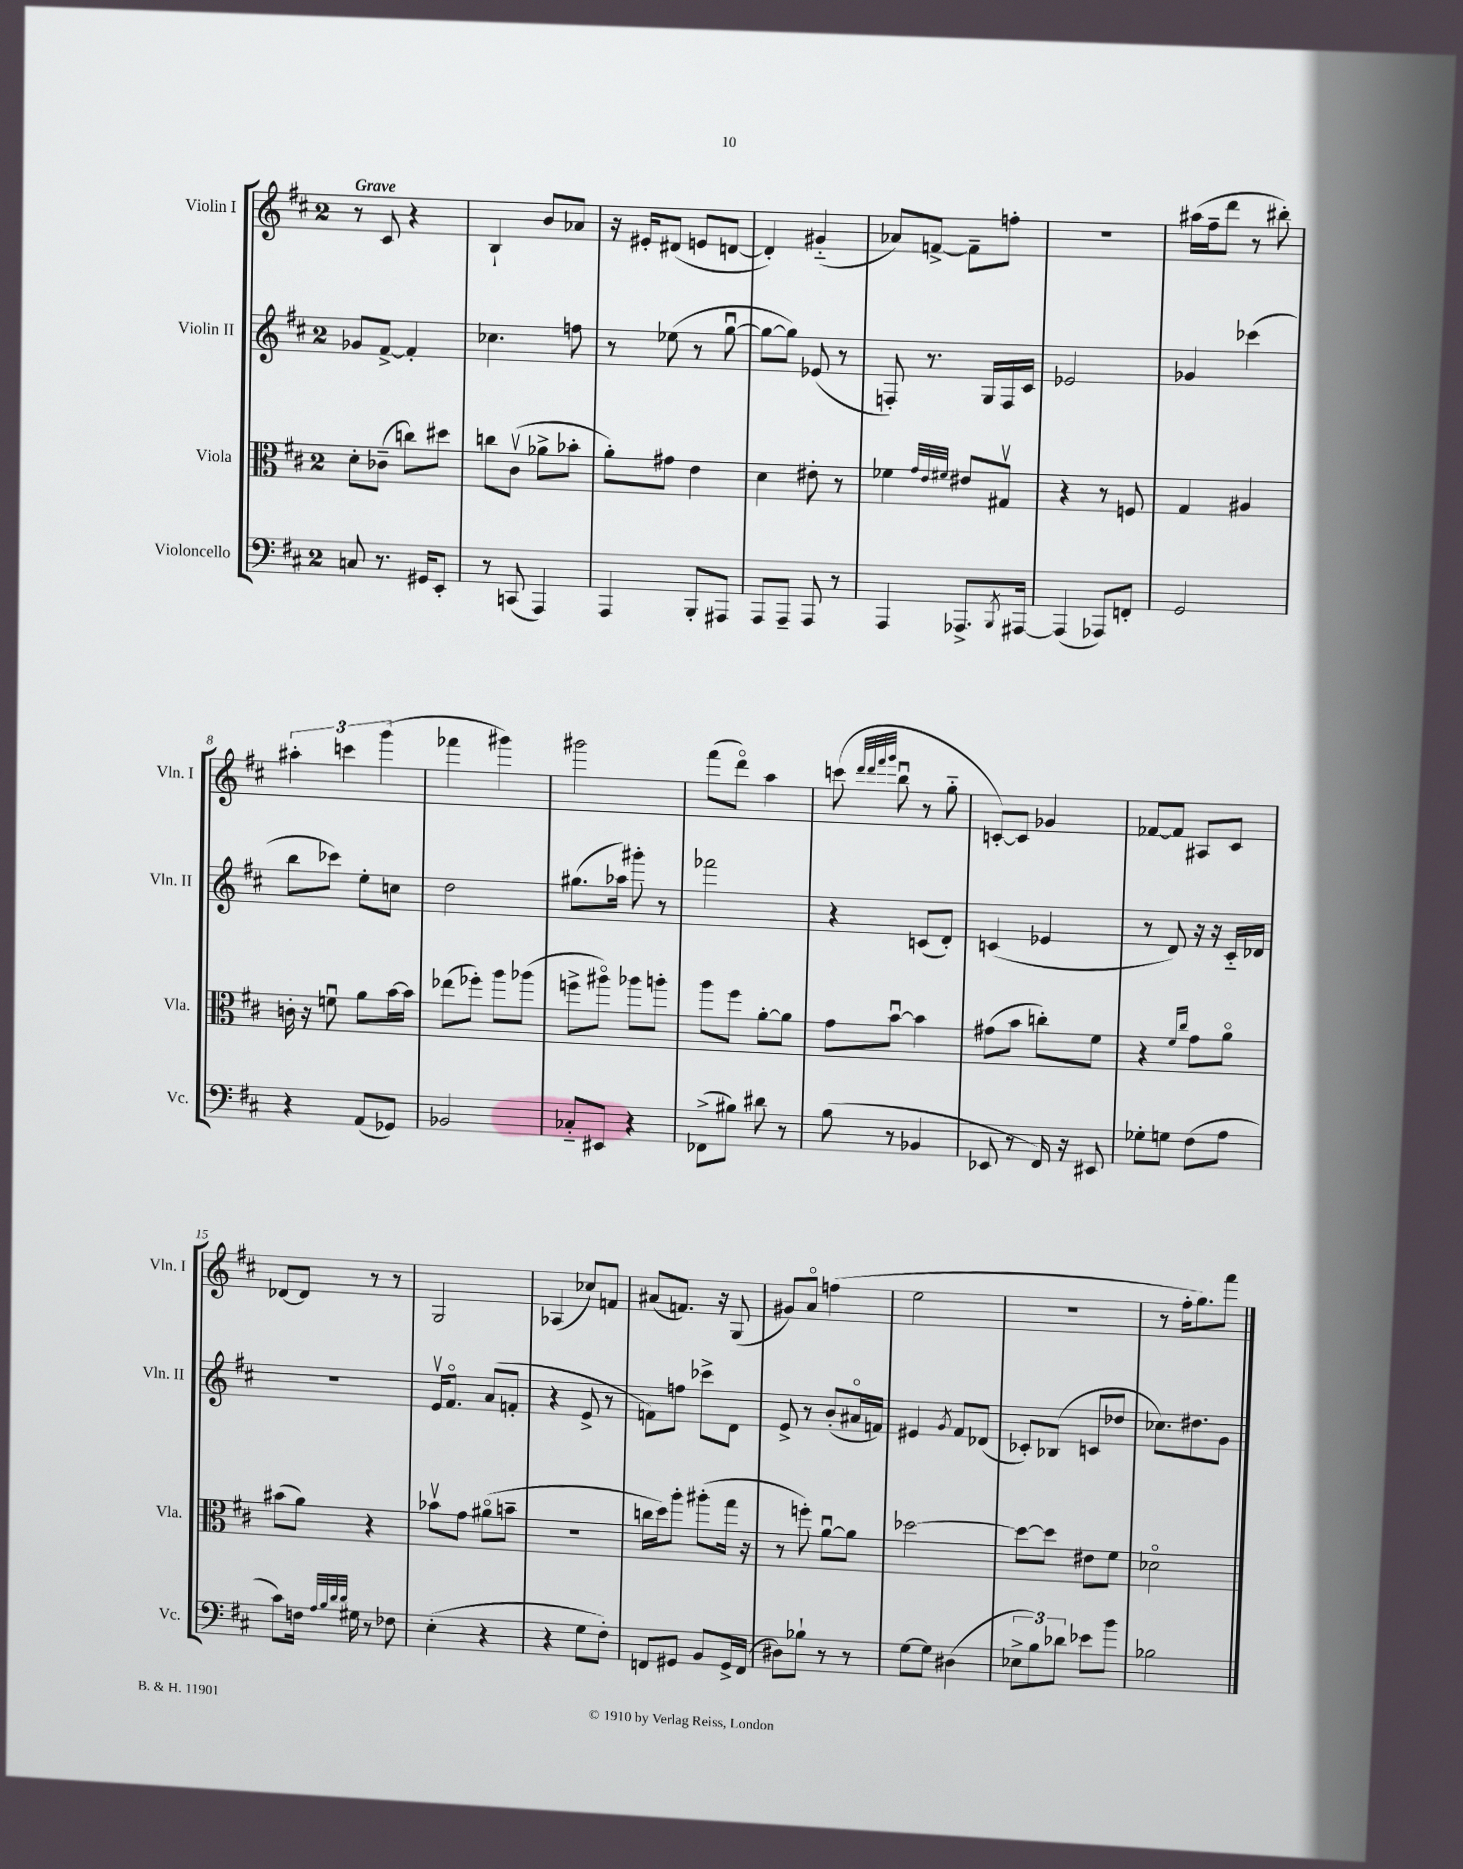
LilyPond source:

<<
\new StaffGroup <<
\new Staff = "s0" \with { instrumentName = "Violin I" shortInstrumentName = "Vln. I" } {
    \clef treble \key d \major \once \override Staff.TimeSignature.style = #'single-digit \time 2/4 \tempo "Grave"
    r8 cis'8 r4 |
    b4-! b'8 aes'8 |
    r16 eis'16-. dis'8( e'8 d'8~ |
    d'4-.) gis'4-_( |
    aes'8) f'8~-> f'8-- f''8-. |
    R2 |
    ais''16( fis''16-- d'''8 r8 bis''8-.) |
    \tuplet 3/2 { ais''4-. c'''4 g'''4( } |
    fes'''4 gis'''4) |
    gis'''2 |
    fis'''8( d'''8\flageolet) a''4 |
    c'''8( \grace { d'''32 d'''32 fis'''32 g'''32 } b''8\downbow r8 g''8-_ |
    c'8~-.) c'8 ges'4 |
    fes'8~ fes'8 ais8 cis'8 |
    des'8~ des'8 r8 r8 |
    g2 |
    aes4( ces''8) f'8 |
    ais'8( f'8.) r16 g8( |
    gis'8) a'8\flageolet f''4( |
    e''2 |
    r2 |
    r8 fis''16-. g''8.) fis'''8 \bar "|." |
}
\new Staff = "s1" \with { instrumentName = "Violin II" shortInstrumentName = "Vln. II" } {
    \clef treble \key d \major \once \override Staff.TimeSignature.style = #'single-digit \time 2/4
    ges'8 fis'8~-> fis'4-. |
    ces''4. f''8 |
    r8 ees''8( r8 g''8~\downbow |
    g''8~ g''8) ees'8( r8 |
    f8-.) r8. g16 f16 cis'16 |
    ees'2 |
    ges'4 ces'''4( |
    b''8 ces'''8) e''8-. c''8 |
    d''2 |
    gis''8.( aes''16) gis'''8-. r8 |
    fes'''2 |
    r4 c'8( d'8-.) |
    c'4( ees'4 |
    r8 d'8) r16 r16 cis'16-_ des'16 |
    r2 |
    e'16\upbow fis'8.\flageolet a'8( f'8-. |
    r4 e'8-> r8 |
    f'8) f''8 ces'''8-> d'8 |
    e'8-> r8 b'8-.( ais'16\flageolet f'16) |
    eis'4 \acciaccatura { g'8 } fis'8 des'8( |
    ces'8-.) bes8( c'8 des''8 |
    ces''8.) dis''8. g'8 \bar "|." |
}
\new Staff = "s2" \with { instrumentName = "Viola" shortInstrumentName = "Vla." } {
    \clef alto \key d \major \once \override Staff.TimeSignature.style = #'single-digit \time 2/4
    d'8-. ces'8--( c''8) dis''8 |
    c''8 cis'8\upbow( aes'8-> bes'8-. |
    a'8-.) gis'8 e'4 |
    d'4 eis'8-. r8 |
    fes'4 \grace { g'32 e'32 fis'32 } eis'8 gis8\upbow |
    r4 r8 f8 |
    g4 ais4 |
    c'16-. r16 f'8\downbow a'8 b'16~ b'16 |
    ees''8( fes''8-.) a''8 aes''8( |
    f''8-> ais''8\flageolet) aes''8 a''8-. |
    a''8 fis''8 a'8~-. a'8 |
    g'8 b'8~\downbow b'4 |
    gis'8( b'8 c''8-.) fis'8 |
    r4 \grace { fis'16 cis''16 } g'8 a'8\flageolet |
    bis'8( a'8) r4 |
    bes'8\upbow g'8 ais'8\flageolet( b'8-- |
    r2 |
    c''16 d''16) a''8-. ais''8-.( g''16 r16 |
    r8 f''8-.) a'8~\downbow a'8 |
    des''2~ |
    des''8~ des''8 eis'8 fis'8 |
    des'2\flageolet \bar "|." |
}
\new Staff = "s3" \with { instrumentName = "Violoncello" shortInstrumentName = "Vc." } {
    \clef bass \key d \major \once \override Staff.TimeSignature.style = #'single-digit \time 2/4
    c8 r8. gis,16 e,8-. |
    r8 c,8( a,,4) |
    a,,4 b,,8-. ais,,8 |
    a,,8 a,,8-- a,,8 r8 |
    a,,4 aes,,8.-> \acciaccatura { b,,8 } ais,,16~ |
    ais,,4( aes,,8) f,8-. |
    g,2 |
    r4 a,8( ges,8) |
    bes,2 |
    ces8-_ eis,8 r4 |
    fes,8->( bis8) dis'8 r8 |
    b8( r8 bes,4 |
    ees,8 r8 fis,16) r16 eis,8 |
    ges8-. g8 fis8( a8 |
    cis'8) f16 \grace { a32 b32 d'32 d'32 } gis16 r8 fes8 |
    e4-.( r4 |
    r4 g8 fis8-.) |
    f,8 gis,8 b,8 gis,16-> f,16( |
    dis8) bes8-! r8 r8 |
    g8~ g8 dis4( |
    \tuplet 3/2 { ees8-> b8) des'8 } ees'8 b'8 |
    bes2 \bar "|." |
}
>>
>>
